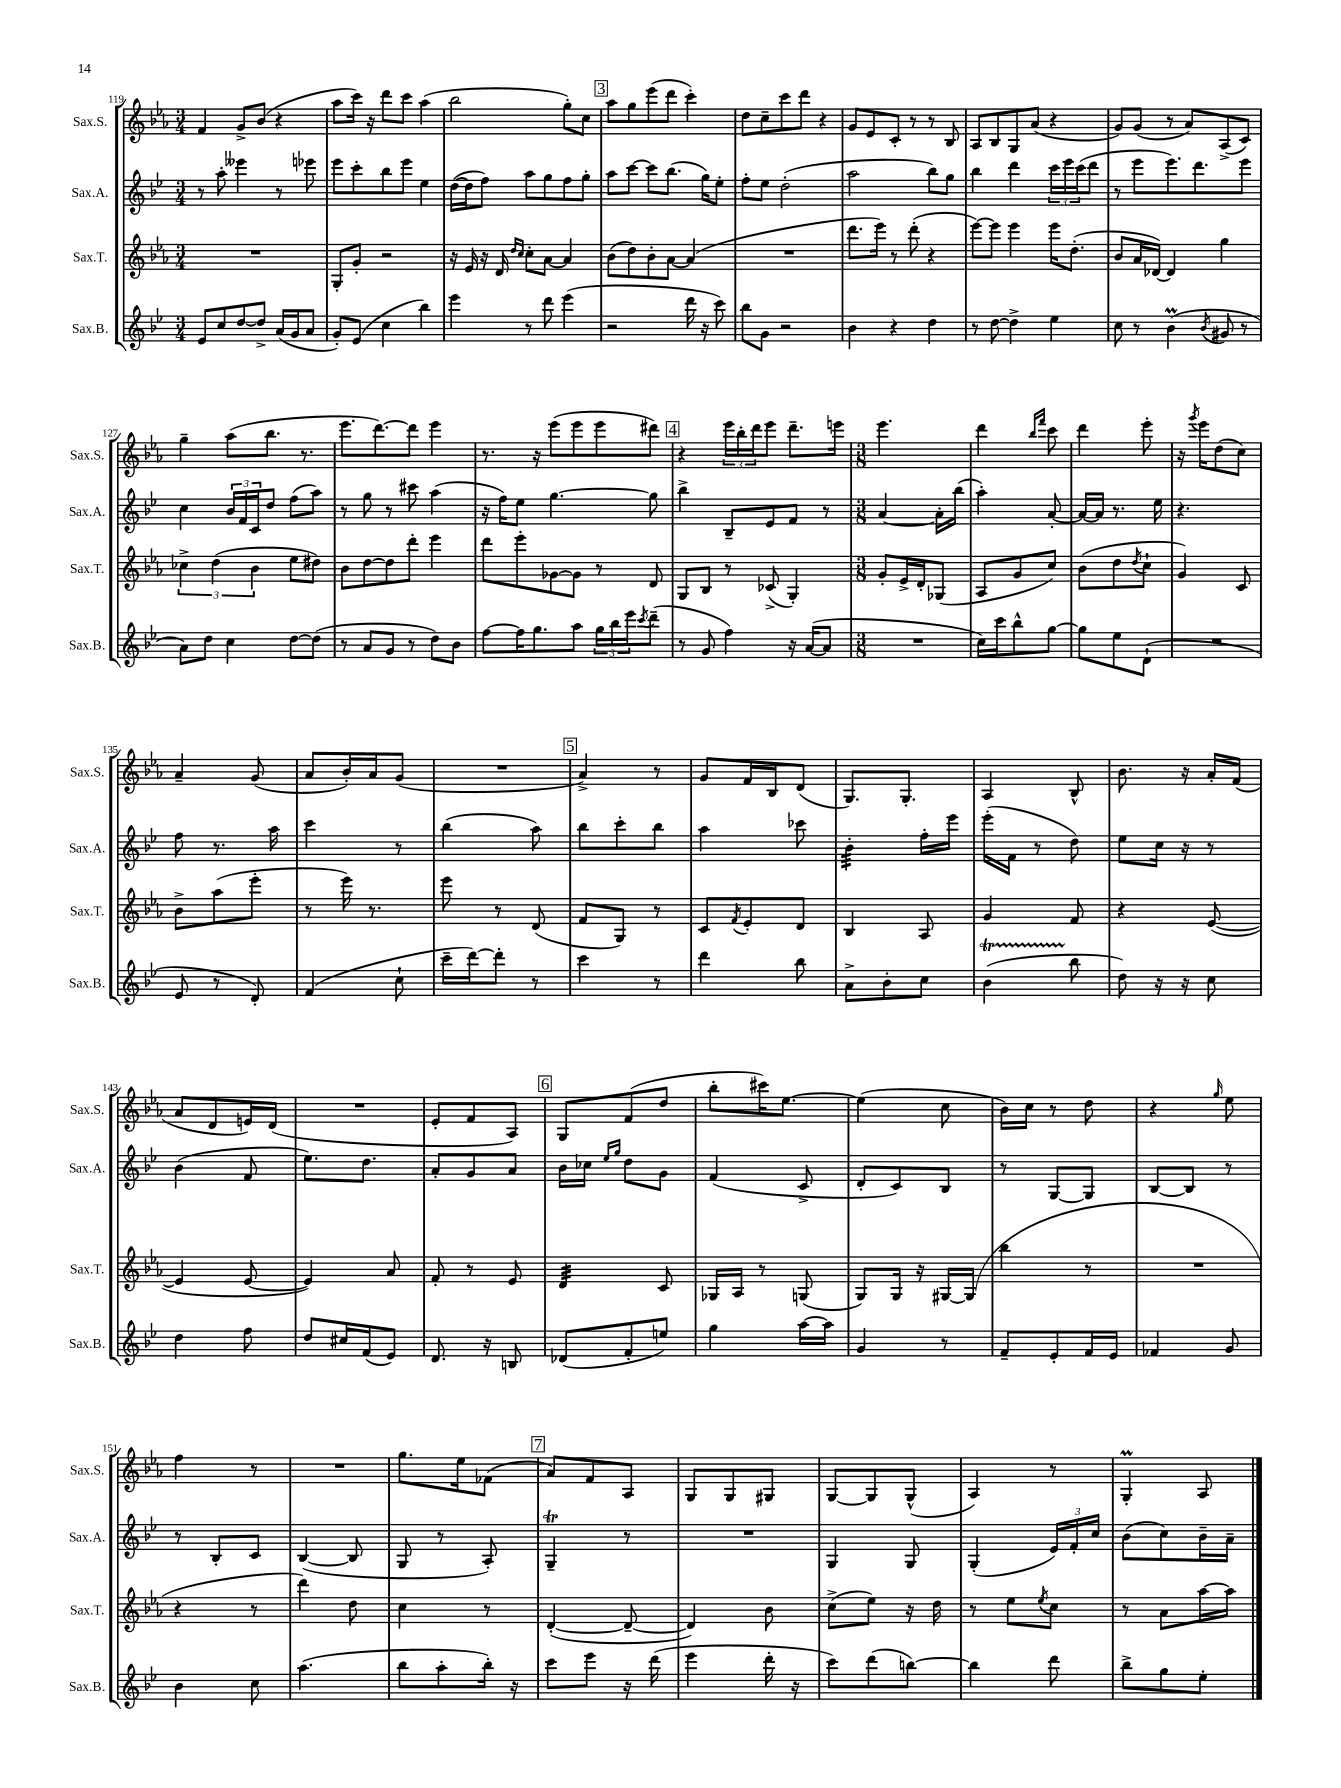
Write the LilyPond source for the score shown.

<<
\new StaffGroup <<
\new Staff = "s0" \with { instrumentName = "Sax.S." shortInstrumentName = "Sax.S." } {
    \clef treble \key ees \major \numericTimeSignature \time 3/4
    f'4 g'8-> bes'8( r4 |
    aes''8 c'''16) r16 d'''8 c'''8 aes''4( |
    bes''2 g''8-.) c''8 |
    \mark \markup { \box "3" } aes''8 g''8 ees'''8( d'''8 c'''4-.) |
    d''8 c''8-- c'''8 d'''8 r4 |
    g'8 ees'8 c'8-. r8 r8 bes8 |
    aes8 bes8 g8 aes'8( r4 |
    g'8) g'8( r8 aes'8) aes8->( c'8) |
    g''4-- aes''8( bes''8. r8. |
    ees'''8. d'''8.~) d'''8 ees'''4 |
    r8. r16 ees'''8( ees'''8 ees'''8 dis'''8) |
    \mark \markup { \box "4" } r4 \tuplet 3/2 { ees'''16 bes''16-. d'''16 } ees'''8 d'''8.-- e'''16 |
    \numericTimeSignature \time 3/8 ees'''4. |
    d'''4 \grace { bes''16 f'''16 } c'''8 |
    d'''4 ees'''8-. |
    r16 \acciaccatura { g'''8 } ees'''16 d''8( c''8) |
    aes'4-- g'8( |
    aes'8 bes'16-.) aes'16 g'8( |
    R4. |
    \mark \markup { \box "5" } aes'4->) r8 |
    g'8 f'16 bes16 d'8( |
    g8.) g8.-. |
    aes4 bes8-^ |
    bes'8. r16 aes'16-. f'16( |
    aes'8 d'8 e'16) d'16( |
    R4. |
    ees'8-. f'8 aes8) |
    \mark \markup { \box "6" } g8 f'8( d''8 |
    bes''8-. cis'''16) ees''8.~ |
    ees''4( c''8 |
    bes'16) c''16 r8 d''8 |
    r4 \grace { g''16 } ees''8 |
    f''4 r8 |
    R4. |
    g''8. ees''16 fes'8( |
    \mark \markup { \box "7" } aes'8) f'8 aes8 |
    g8 g8 gis8 |
    g8~ g8 g8-^( |
    aes4) r8 |
    g4-.\prall aes8 \bar "|." |
}
\new Staff = "s1" \with { instrumentName = "Sax.A." shortInstrumentName = "Sax.A." } {
    \clef treble \key bes \major \numericTimeSignature \time 3/4
    r8 a''8-. eeses'''4 r8 ees'''8 |
    ees'''8 c'''8-. bes''8 ees'''8 ees''4 |
    d''16~( d''16 f''8) a''8 g''8 f''8 g''8-. |
    \mark \markup { \box "3" } a''8 c'''8~ c'''8 bes''8.( g''16) ees''8-. |
    f''8-. ees''8 d''2-.( |
    a''2 bes''8) g''8 |
    bes''4 d'''4 \tuplet 3/2 { c'''16 ees'''16 c'''16( } d'''8 |
    r8 ees'''8 ees'''8.) d'''8. ees'''8 |
    c''4 \tuplet 3/2 { bes'16 f'16 c'16 } d''8 f''8( a''8) |
    r8 g''8 r8 cis'''8 a''4( |
    r16 f''16) ees''8 g''4.~ g''8 |
    \mark \markup { \box "4" } bes''4-> bes8-- ees'8 f'8 r8 |
    \numericTimeSignature \time 3/8 a'4~ a'16-. bes''16( |
    a''4-.) a'8~-. |
    a'16~ a'16 r8. ees''16 |
    r4. |
    f''8 r8. a''16 |
    c'''4 r8 |
    bes''4( a''8) |
    \mark \markup { \box "5" } bes''8 c'''8-. bes''8 |
    a''4 ces'''8 |
    bes'4:32-. f''16-. ees'''16 |
    ees'''16-.( f'16 r8 d''8) |
    ees''8 c''16 r16 r8 |
    bes'4( f'8 |
    ees''8.) d''8. |
    a'8-. g'8 a'8 |
    \mark \markup { \box "6" } bes'16 ces''16 \grace { ees''16 g''16 } d''8 g'8 |
    f'4( c'8-> |
    d'8-. c'8) bes8 |
    r8 g8~ g8 |
    bes8~ bes8 r8 |
    r8 bes8-. c'8 |
    bes4~( bes8 |
    g8 r8 a8-.) |
    \mark \markup { \box "7" } g4--\trill r8 |
    R4. |
    g4 g8 |
    g4-.( \tuplet 3/2 { ees'16) f'16-. c''16 } |
    bes'8( c''8) bes'16-- a'16-- \bar "|." |
}
\new Staff = "s2" \with { instrumentName = "Sax.T." shortInstrumentName = "Sax.T." } {
    \clef treble \key ees \major \numericTimeSignature \time 3/4
    R2. |
    g8-. g'8-. r2 |
    r16 ees'16 r16 d'16 \grace { d''16 c''16 } c''8-. aes'8~ aes'4 |
    \mark \markup { \box "3" } bes'8( d''8) bes'8-. aes'8~ aes'4( |
    R2. |
    d'''8. ees'''16) r8 d'''8-.( r4 |
    ees'''8~) ees'''8 ees'''4 ees'''16 d''8.-.( |
    bes'8 aes'16 des'16~) des'4 g''4 |
    \tuplet 3/2 { ces''4-> d''4( bes'4 } ees''8 dis''8) |
    bes'8 d''8~ d''8 d'''8-. ees'''4 |
    d'''8 ees'''8-. ges'8~ ges'8 r8 d'8 |
    \mark \markup { \box "4" } g8 bes8 r8 ces'8->( g4-.) |
    \numericTimeSignature \time 3/8 g'8-. ees'16-> d'16-. ges8( |
    aes8 g'8 c''8) |
    bes'8( d''8 \acciaccatura { d''8 } c''8-! |
    g'4) c'8 |
    bes'8-> aes''8( ees'''8-. |
    r8 ees'''16) r8. |
    ees'''8 r8 d'8( |
    \mark \markup { \box "5" } f'8 g8) r8 |
    c'8 \acciaccatura { f'8 } ees'8-. d'8 |
    bes4 aes8 |
    g'4 f'8 |
    r4 ees'8~( |
    ees'4 ees'8~ |
    ees'4) aes'8 |
    f'8-. r8 ees'8 |
    \mark \markup { \box "6" } d'4:32 c'8 |
    ges16 aes16 r8 g8( |
    g8) g16 r16 gis16~ gis16( |
    bes''4 r8 |
    R4. |
    r4 r8 |
    d'''4) d''8 |
    c''4 r8 |
    \mark \markup { \box "7" } d'4~-.( d'8~-- |
    d'4) bes'8 |
    c''8->( ees''8) r16 d''16 |
    r8 ees''8 \acciaccatura { ees''8 } c''8 |
    r8 aes'8 aes''16~ aes''16 \bar "|." |
}
\new Staff = "s3" \with { instrumentName = "Sax.B." shortInstrumentName = "Sax.B." } {
    \clef treble \key bes \major \numericTimeSignature \time 3/4
    ees'8 c''8 d''8~ d''8-> a'16( g'16 a'8 |
    g'8-.) ees'8( c''4 bes''4) |
    ees'''4 r8 d'''8 ees'''4( |
    \mark \markup { \box "3" } r2 d'''16 r16 c'''8) |
    bes''8 g'8 r2 |
    bes'4 r4 d''4 |
    r8 d''8~ d''4-> ees''4 |
    c''8 r8 bes'4\prall( \acciaccatura { bes'8 } gis'8 r8 |
    a'8) d''8 c''4 d''8~ d''8( |
    r8 a'8 g'8 r8 d''8) bes'8 |
    f''8~ f''16 g''8. a''8 \tuplet 3/2 { g''16 bes''16 ees'''16 } \acciaccatura { c'''8 } d'''8--( |
    \mark \markup { \box "4" } r8 g'8 f''4) r16 a'16~( a'8 |
    \numericTimeSignature \time 3/8 R4. |
    c''16) c'''16 bes''8-^ g''8~ |
    g''8 ees''8 d'8-!( |
    R4. |
    ees'8 r8 d'8-.) |
    f'4( c''8-! |
    c'''16-- d'''16~) d'''8-. r8 |
    \mark \markup { \box "5" } c'''4 r8 |
    d'''4 bes''8 |
    a'8-> bes'8-. c''8 |
    bes'4\startTrillSpan( bes''8\stopTrillSpan |
    d''8) r16 r16 c''8 |
    d''4 f''8 |
    d''8 cis''16 f'16( ees'8) |
    d'8. r16 b8 |
    \mark \markup { \box "6" } des'8( f'8-. e''8) |
    g''4 a''16~ a''16 |
    g'4 r8 |
    f'8-- ees'8-. f'16 ees'16 |
    fes'4 g'8 |
    bes'4 c''8 |
    a''4.( |
    bes''8 a''8-. bes''16-.) r16 |
    \mark \markup { \box "7" } c'''8 ees'''8 r16 d'''16( |
    ees'''4 d'''16-. r16 |
    c'''8) d'''8( b''8~) |
    b''4 d'''8 |
    bes''8-> g''8 ees''8-. \bar "|." |
}
>>
>>
\layout { \context { \Score currentBarNumber = #119 } }
